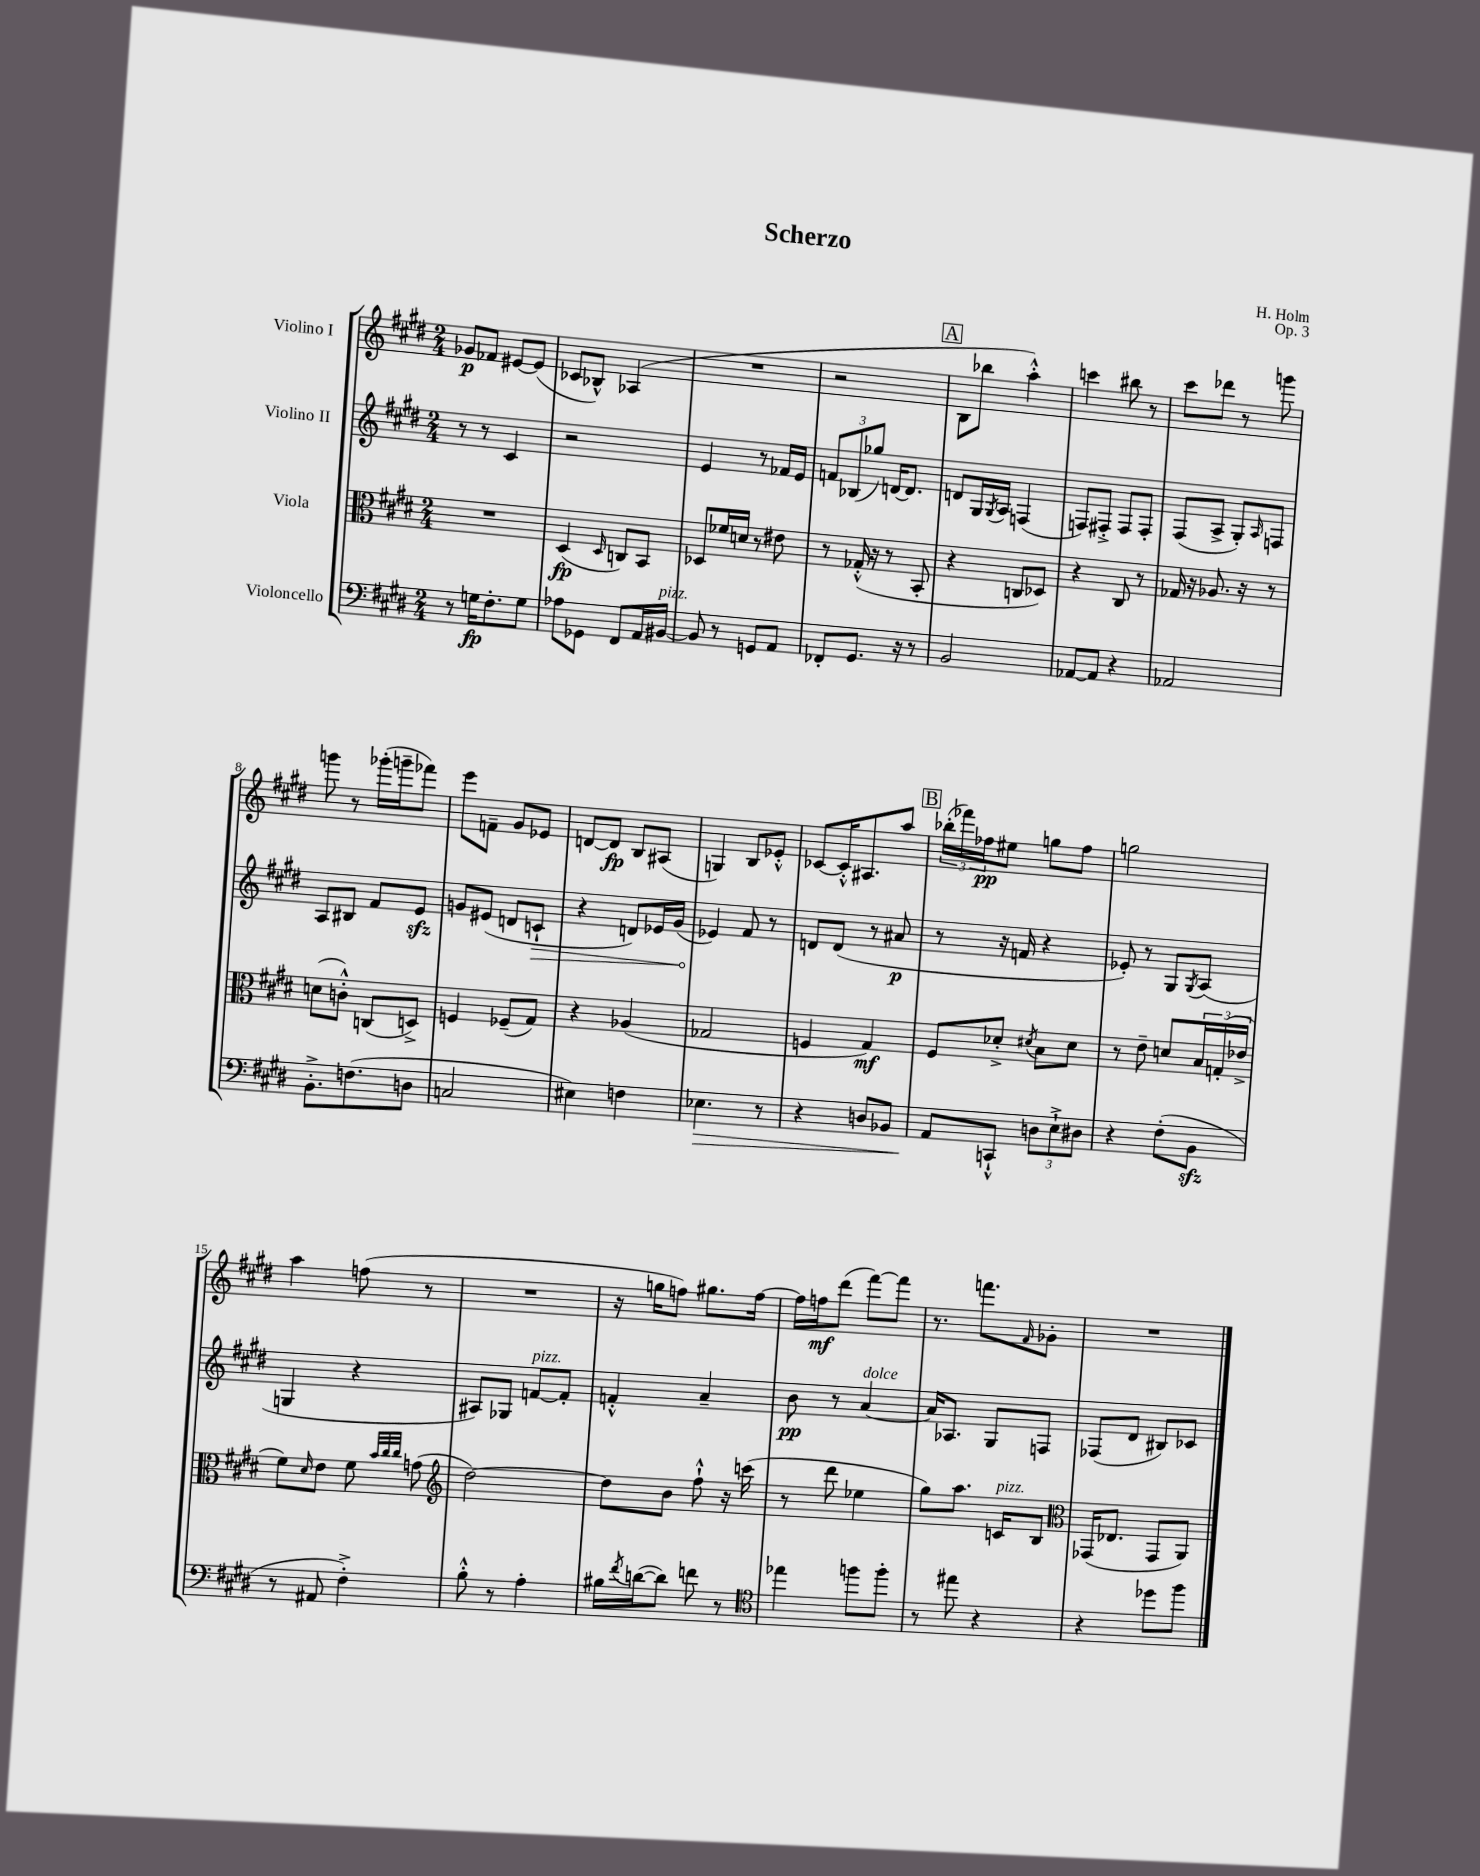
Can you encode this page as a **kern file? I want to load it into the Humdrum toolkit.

**kern	**dynam	**kern	**dynam	**kern	**dynam	**kern	**dynam
*part4	*part4	*part3	*part3	*part2	*part2	*part1	*part1
*staff4	*staff4	*staff3	*staff3	*staff2	*staff2	*staff1	*staff1
*I"Violoncello	*	*I"Viola	*	*I"Violino II	*	*I"Violino I	*
*clefF4	*	*clefC3	*	*clefG2	*	*clefG2	*
*k[f#c#g#d#]	*	*k[f#c#g#d#]	*	*k[f#c#g#d#]	*	*k[f#c#g#d#]	*
*M2/4	*	*M2/4	*	*M2/4	*	*M2/4	*
=1	=1	=1	=1	=1	=1	=1	=1
8r	.	2r	.	8r	.	8g-X/L	p
16Gn\KL	fp	.	.	8r	.	8f-X/J	.
8.F#'\	.	.	.	.	.	.	.
.	.	.	.	4c#/	.	[8e#X/L	.
8G\J	.	.	.	.	.	(8e#/J]	.
=2	=2	=2	=2	=2	=2	=2	=2
8A-X\L	.	(4D#/	fp	2r	.	8c-X/L	.
8GG-X\J	.	.	.	.	.	8B-X^^/J)	.
.	.	16qqD#/	.	.	.	.	.
8FF#/L	.	8Cn/L)	.	.	.	(4A-X/	.
16AA/L	.	8BB/J	.	.	.	.	.
!LO:TX:a:i:t=pizz.	!	!	!	!	!	!	!
[16BB#X/JJ	.	.	.	.	.	.	.
=3	=3	=3	=3	=3	=3	=3	=3
8BB#/]	.	8D-X/L	.	4e/	.	2r	.
8r	.	16f-X/L	.	.	.	.	.
.	.	16dn/JJ	.	.	.	.	.
8GGn/L	.	8r	.	8r	.	.	.
8AA/J	.	8e#X\	.	16f-X/LL	.	.	.
.	.	.	.	16e/JJ	.	.	.
=4	=4	=4	=4	=4	=4	=4	=4
8FF-X'/L	.	8r	.	12fn/L	.	2r	.
.	.	.	.	(12B-X/	.	.	.
8.GG#/J	.	(16G-X'^^/	.	.	.	.	.
.	.	.	.	12gg-X/J)	.	.	.
.	.	16r	.	.	.	.	.
.	.	8r	.	[16dn/KL	.	.	.
16r	.	.	.	8.d/J]	.	.	.
8r	.	8BB'/	.	.	.	.	.
!!LO:REH:place=s1:t=A
=5	=5	=5	=5	=5	=5	=5	=5
2BB/	.	4r	.	8dn/L	.	8B\L	.
.	.	.	.	16G#/L	.	8bb-X\J	.
.	.	.	.	8qG#/	.	.	.
.	.	.	.	16A/JJ	.	.	.
.	.	8Cn/L	.	(4Fn/	.	4aa'^^\)	.
.	.	8D-X/J)	.	.	.	.	.
=6	=6	=6	=6	=6	=6	=6	=6
[8AA-X/L	.	4r	.	8Fn/L)	.	4cccn\	.
8AA-/J]	.	.	.	8F#X'^/J	.	.	.
4r	.	8C#/	.	8F#/L	.	8bb#X\	.
.	.	8r	.	8F#'/J	.	8r	.
=7	=7	=7	=7	=7	=7	=7	=7
2AA-X/	.	16G-X/	.	(8F#/L	.	8ccc#\L	.
.	.	16r	.	.	.	.	.
.	.	8.A-X/	.	8A^/J	.	8ddd-X\J	.
.	.	.	.	8G#'/L)	.	8r	.
.	.	16r	.	.	.	.	.
.	.	.	.	16qqA/	.	.	.
.	.	8r	.	8Fn/J	.	8gggn\	.
!!LO:LB:g=z
=8	=8	=8	=8	=8	=8	=8	=8
8.BB'^\L	.	(8dn\L	.	8A/L	.	8gggn\	.
.	.	8cn'^^\J)	.	8B#X/J	.	8r	.
(8.Fn\	.	.	.	.	.	.	.
.	.	(8Cn/L	.	8f#/L	.	(16ggg-X'\LL	.
.	.	.	.	.	.	16gggn~\J	.
8Dn\J	.	8Dn^/J)	.	8ezz/J	.	8fff-X\J)	.
=9	=9	=9	=9	=9	=9	=9	=9
2Cn/	.	4Fn/	.	8gn/L	.	8eee\L	.
.	.	.	.	(8e#X/J	.	8fn~\J	.
.	.	(8F-X~/L	.	8dn/L	.	8g#/L	.
!	!	!	!	!	!LO:HP:b	!	!
.	.	8G#/J)	.	8cn`/J	>	8e-X/J	.
=10	=10	=10	=10	=10	=10	=10	=10
4E#X\)	.	4r	.	4r	.	[8dn/L	.
.	.	.	.	.	.	8d/J]	fp
4Fn\	.	(4A-X/	.	8dn/L)	.	8B/L	.
.	.	.	.	16e-X/L	.	(8A#X/J	.
.	.	.	.	(16g#/JJ	.	.	.
=11	=11	=11	=11	=11	=11	=11	=11
!	!LO:HP:b	!	!	!	!	!	!
4.E-X\	>	2G-X/	.	4e-X/)	.	4Gn/)	.
.	.	.	.	8f#/	]	8B/L	.
8r	.	.	.	8r	.	8e-X'^^/J	.
=12	=12	=12	=12	=12	=12	=12	=12
4r	.	4Fn/	.	8dn/L	.	[8c-X/L	.
.	.	.	.	(8d/J	.	16c-'^^/K]	.
.	.	.	.	.	.	8.A#X/	.
8Dn/L	.	4G#/)	mf	8r	.	.	.
8BB-X/J	.	.	.	8a#X/	p	8aa/J	.
!!LO:REH:place=s1:t=B
=13	=13	=13	=13	=13	=13	=13	=13
8AA/L	.	8F#/L	.	8r	.	(24bb-X'\LL	.
.	.	.	.	.	.	24fff-X\)	.
.	.	.	.	.	.	24ff-X\J	pp
8CCn`^^/J	]	8d-X'^/J	.	16r	.	8ee#X\J	.
.	.	.	.	16fn/	.	.	.
.	.	8qd#X/	.	.	.	.	.
12Dn\L	.	8B\L	.	4r	.	8ggn\L	.
12E`^\	.	.	.	.	.	.	.
.	.	8d#\J	.	.	.	8ff-\J	.
12D#X\J	.	.	.	.	.	.	.
=14	=14	=14	=14	=14	=14	=14	=14
4r	.	8r	.	8e-X'/)	.	2ggn\	.
.	.	8e~\	.	8r	.	.	.
(8F#'\L	.	8dn/L	.	8G#/L	.	.	.
.	.	.	.	8qG#/	.	.	.
8BBzz\J	.	24B/L	.	(8A/J	.	.	.
.	.	(24Gn'/	.	.	.	.	.
.	.	24e-X^/JJ	.	.	.	.	.
!!LO:LB:g=z
=15	=15	=15	=15	=15	=15	=15	=15
8r	.	8f#\L)	.	4Gn/	.	4aa\	.
.	.	16qqd#/	.	.	.	.	.
8AA#X/	.	8e\J	.	.	.	.	.
4F#'^\)	.	8f#\	.	4r	.	(8ffn\	.
.	.	32qqb/LLL	.	.	.	.	.
.	.	32qqcc#/	.	.	.	.	.
.	.	32qqcc#/JJJ	.	.	.	.	.
.	.	(8gn\	.	.	.	8r	.
=16	=16	=16	=16	=16	=16	=16	=16
*	*	*clefG2	*	*	*	*	*
8B'^^\	.	[2dd#\)	.	8A#X/L)	.	2r	.
8r	.	.	.	8G-X/J	.	.	.
!	!	!	!	!LO:TX:a:i:t=pizz.	!	!	!
4A'\	.	.	.	[8fn/L	.	.	.
.	.	.	.	8f'/J]	.	.	.
=17	=17	=17	=17	=17	=17	=17	=17
16B#X\LL	.	8dd#\L]	.	4fn'^^/	.	16r	.
8qf#/	.	.	.	.	.	.	.
([16dn\J	.	.	.	.	.	16ggn\KL	.
8d\J])	.	8b\J	.	.	.	8ffn\J)	.
8fn\	.	8ff#`^^\	.	4a~/	.	8.gg#X\L	.
8r	.	16r	.	.	.	.	.
.	.	(16cccn\	.	.	.	[16ff\Jk	.
=18	=18	=18	=18	=18	=18	=18	=18
*clefC4	*	*	*	*	*	*	*
4ee-X\	.	8r	.	8b\	pp	16ff\LL]	.
.	.	.	.	.	.	16ffn\J	mf
.	.	8ddd#\	.	8r	.	(8ddd#\J	.
!	!	!	!	!LO:TX:a:i:t=dolce	!	!	!
8ffn\L	.	4ee-X\	.	[4a/	.	[8fff#\L)	.
8ff'\J	.	.	.	.	.	8fff#\J]	.
=19	=19	=19	=19	=19	=19	=19	=19
8r	.	8gg#\L)	.	16a/KL]	.	8.r	.
.	.	.	.	8.A-X/J	.	.	.
8ee#X\	.	8.aa\J	.	.	.	.	.
.	.	.	.	.	.	8.fffn\L	.
4r	.	.	.	8G#/L	.	.	.
!	!	!LO:TX:a:i:t=pizz.	!	!	!	!	!
.	.	16cn/KL	.	.	.	.	.
.	.	.	.	.	.	16qqf#/	.
.	.	8B/J	.	8Fn/J	.	8g-X'\J	.
=20	=20	=20	=20	=20	=20	=20	=20
*	*	*clefC3	*	*	*	*	*
4r	.	(16GG-X/KL	.	(8F-X/L	.	2r	.
.	.	8.E-X/J	.	.	.	.	.
.	.	.	.	8d#/J	.	.	.
8dd-X\L	.	8GG-/L	.	8B#X/L)	.	.	.
8ff#\J	.	8AA/J)	.	8c-X/J	.	.	.
==	==	==	==	==	==	==	==
*-	*-	*-	*-	*-	*-	*-	*-
